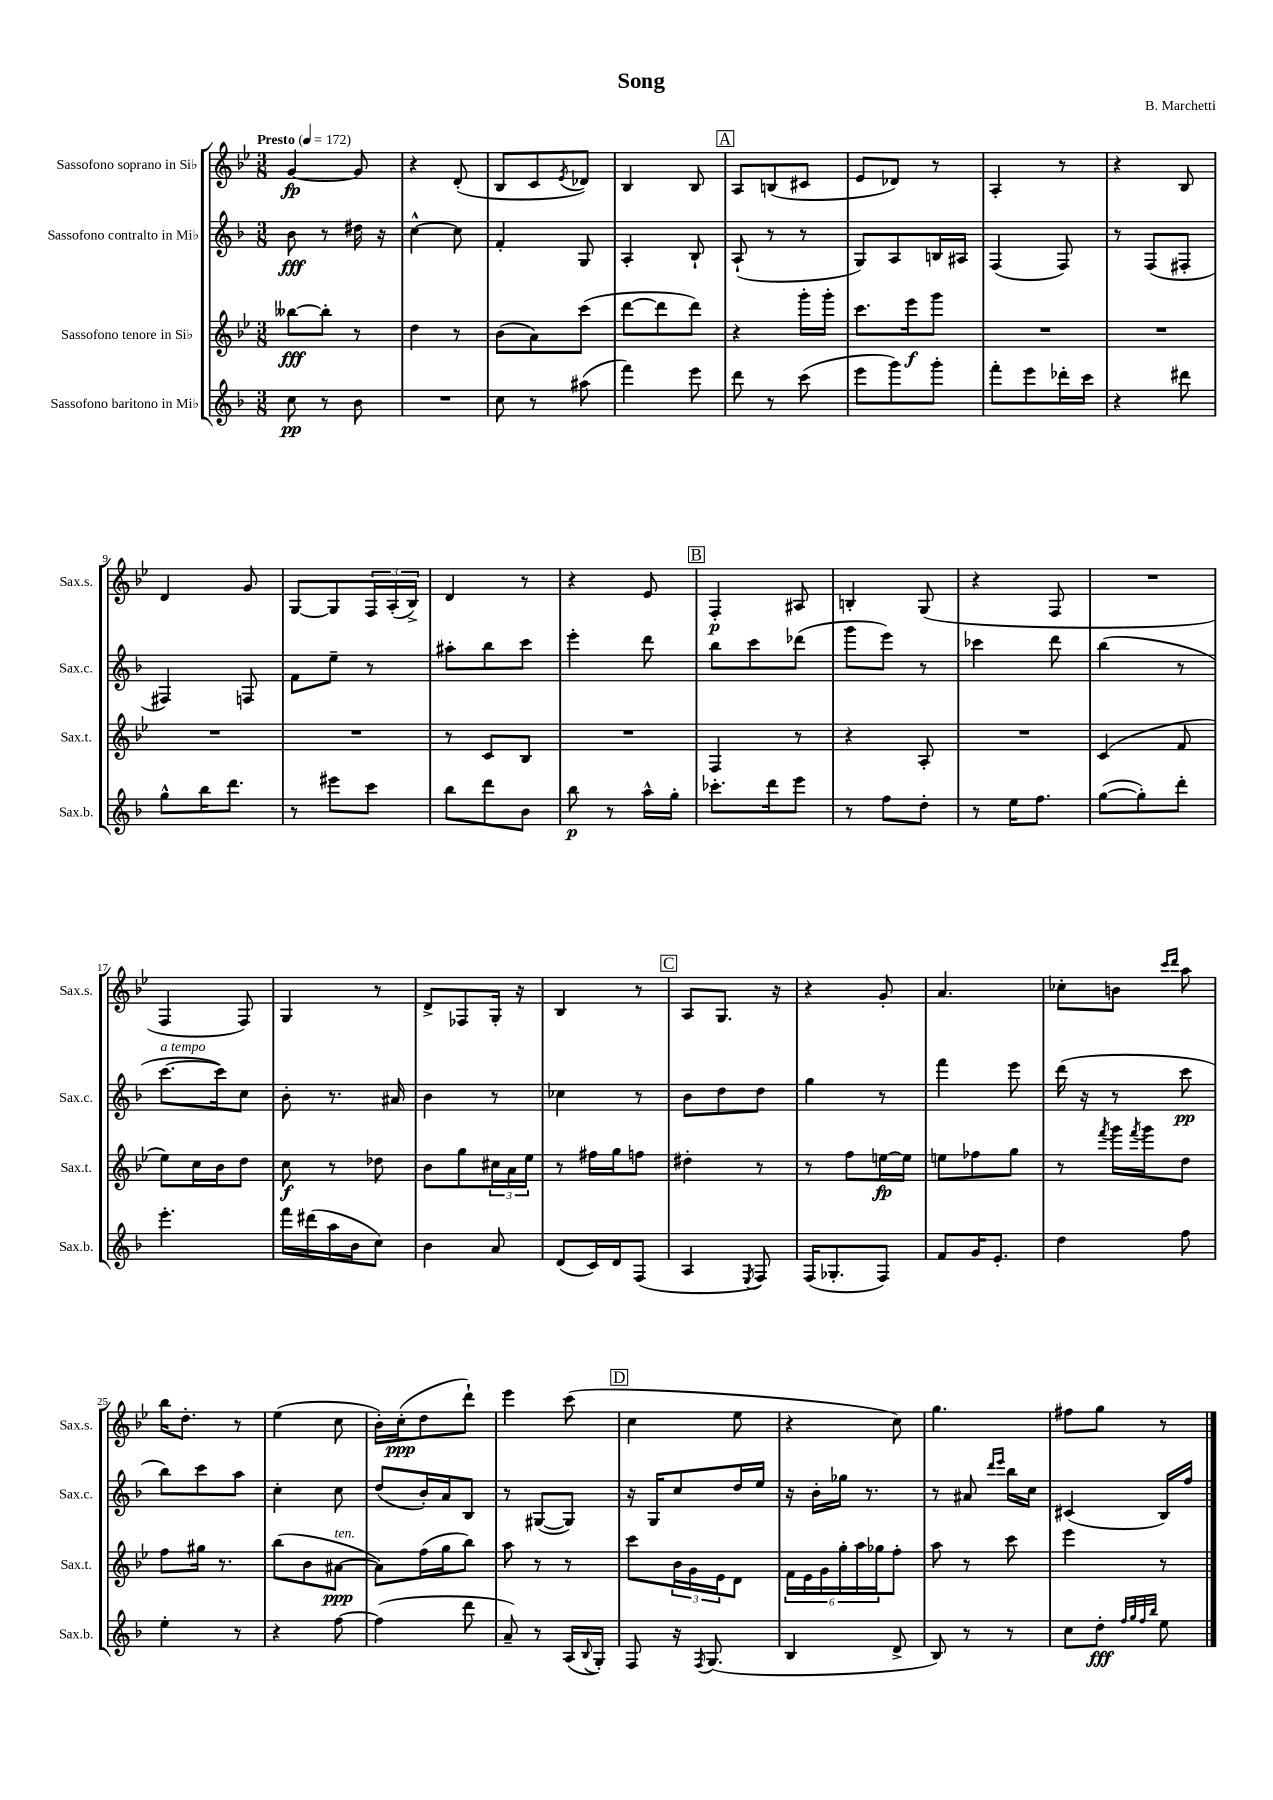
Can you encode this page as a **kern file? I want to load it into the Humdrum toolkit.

**kern	**dynam	**kern	**dynam	**kern	**dynam	**kern	**dynam
*part4	*part4	*part3	*part3	*part2	*part2	*part1	*part1
*staff4	*staff4	*staff3	*staff3	*staff2	*staff2	*staff1	*staff1
*I"Sassofono baritono in Mi♭	*	*I"Sassofono tenore in Si♭	*	*I"Sassofono contralto in Mi♭	*	*I"Sassofono soprano in Si♭	*
*I'Sax.b.	*	*I'Sax.t.	*	*I'Sax.c.	*	*I'Sax.s.	*
*clefG2	*	*clefG2	*	*clefG2	*	*clefG2	*
*k[b-]	*	*k[b-e-]	*	*k[b-]	*	*k[b-e-]	*
*M3/8	*	*M3/8	*	*M3/8	*	*M3/8	*
*MM172	*	*MM172	*	*MM172	*	*MM172	*
=1	=1	=1	=1	=1	=1	=1	=1
!	!	!	!	!	!	!LO:TX:a:B:t=Presto	!
8cc\	pp	[8bb--X\L	fff	8b-\	fff	[4g/	fp
8r	.	8bb--'\J]	.	8r	.	.	.
8b-\	.	8r	.	16dd#X\	.	8g/]	.
.	.	.	.	16r	.	.	.
=2	=2	=2	=2	=2	=2	=2	=2
4.r	.	4dd\	.	[4cc^^\	.	4r	.
.	.	8r	.	8cc\]	.	(8d'/	.
=3	=3	=3	=3	=3	=3	=3	=3
8cc\	.	(8b-\L	.	4f'/	.	8B-/L	.
8r	.	8a\)	.	.	.	8c/	.
.	.	.	.	.	.	8qe-/	.
(8aa#X\	.	(8ccc\J	.	8G/	.	8d-X/J)	.
=4	=4	=4	=4	=4	=4	=4	=4
4fff\)	.	[8ddd\L	.	4A'/	.	4B-/	.
.	.	8ddd\]	.	.	.	.	.
8eee\	.	8ddd\J)	.	8B-`/	.	8B-/	.
!!LO:REH:place=s1:t=A
=5	=5	=5	=5	=5	=5	=5	=5
8ddd\	.	4r	.	(8A`/	.	8A/L	.
8r	.	.	.	8r	.	(8Bn/	.
(8ccc\	.	16ggg'\LL	.	8r	.	8c#X/J	.
.	.	16ggg'\JJ	.	.	.	.	.
=6	=6	=6	=6	=6	=6	=6	=6
8eee\L	.	8.ccc\L	.	8G/L)	.	8e-/L	.
8ggg\)	.	.	.	8A/	.	8d-X/J)	.
.	.	16eee-\k	f	.	.	.	.
8ggg'\J	.	8ggg\J	.	16Bn/L	.	8r	.
.	.	.	.	16A#X/JJ	.	.	.
=7	=7	=7	=7	=7	=7	=7	=7
8fff'\L	.	4.r	.	(4F/	.	4A'/	.
8eee\	.	.	.	.	.	.	.
16ddd-X'\L	.	.	.	8F/)	.	8r	.
16ccc\JJ	.	.	.	.	.	.	.
=8	=8	=8	=8	=8	=8	=8	=8
4r	.	4.r	.	8r	.	4r	.
.	.	.	.	(8F/L	.	.	.
8ddd#X\	.	.	.	8F#X'/J	.	8B-/	.
!!LO:LB:g=z
=9	=9	=9	=9	=9	=9	=9	=9
8gg^^\L	.	4.r	.	4F#X/)	.	4d/	.
16bb-\K	.	.	.	.	.	.	.
8.ddd\J	.	.	.	.	.	.	.
.	.	.	.	8Fn/	.	8g/	.
=10	=10	=10	=10	=10	=10	=10	=10
8r	.	4.r	.	8f\L	.	[8G/L	.
8eee#X\L	.	.	.	8ee~\J	.	8G/]	.
8ccc\J	.	.	.	8r	.	24F/L	.
.	.	.	.	.	.	(24A'/	.
.	.	.	.	.	.	24B-^/JJ)	.
=11	=11	=11	=11	=11	=11	=11	=11
8bb-\L	.	8r	.	8aa#X'\L	.	4d/	.
8ddd\	.	8c/L	.	8bb-\	.	.	.
8b-\J	.	8B-/J	.	8ccc\J	.	8r	.
=12	=12	=12	=12	=12	=12	=12	=12
8bb-\	p	4.r	.	4eee'\	.	4r	.
8r	.	.	.	.	.	.	.
16aa^^\LL	.	.	.	8ddd\	.	8e-/	.
16gg'\JJ	.	.	.	.	.	.	.
!!LO:REH:place=s1:t=B
=13	=13	=13	=13	=13	=13	=13	=13
8.ccc-X'\L	.	4F/	.	8bb-\L	.	4F'/	p
.	.	.	.	8ccc\	.	.	.
16ddd\k	.	.	.	.	.	.	.
8eee\J	.	8r	.	(8ddd-X\J	.	8A#X/	.
=14	=14	=14	=14	=14	=14	=14	=14
8r	.	4r	.	8ggg\L	.	4Bn'/	.
8ff\L	.	.	.	8eee\J)	.	.	.
8dd'\J	.	8A'/	.	8r	.	(8G/	.
=15	=15	=15	=15	=15	=15	=15	=15
8r	.	4.r	.	4ccc-X\	.	4r	.
16ee\KL	.	.	.	.	.	.	.
8.ff\J	.	.	.	.	.	.	.
.	.	.	.	8ddd\	.	8F/	.
=16	=16	=16	=16	=16	=16	=16	=16
([8gg\L	.	(4c/	.	(4bb-\	.	4.r	.
8gg'\])	.	.	.	.	.	.	.
8ddd'\J	.	8f/	.	8r	.	.	.
!!LO:LB:g=z
=17	=17	=17	=17	=17	=17	=17	=17
!	!	!	!	!LO:TX:a:i:t=a tempo	!	!	!
4.eee'\	.	8ee-\L)	.	[8.ccc\L	.	4F/	.
.	.	16cc\L	.	.	.	.	.
.	.	16b-\J	.	16ccc\k])	.	.	.
.	.	8dd\J	.	8cc\J	.	8F/)	.
=18	=18	=18	=18	=18	=18	=18	=18
16fff\LL	.	8cc\	f	8b-'\	.	4G/	.
(16ddd#X\	.	.	.	.	.	.	.
16aa\	.	8r	.	8.r	.	.	.
16b-\J	.	.	.	.	.	.	.
8cc\J)	.	8dd-X\	.	.	.	8r	.
.	.	.	.	16a#X/	.	.	.
=19	=19	=19	=19	=19	=19	=19	=19
4b-\	.	8b-\L	.	4b-\	.	8d^/L	.
.	.	8gg\	.	.	.	8F-X/	.
8a/	.	24cc#X\L	.	8r	.	16G'/Jk	.
.	.	24a\	.	.	.	.	.
.	.	.	.	.	.	16r	.
.	.	24ee-\JJ	.	.	.	.	.
=20	=20	=20	=20	=20	=20	=20	=20
(8d/L	.	8r	.	4cc-X\	.	4B-/	.
16c/L)	.	16ff#X\LL	.	.	.	.	.
16d/J	.	16gg\J	.	.	.	.	.
(8F/J	.	8ffn\J	.	8r	.	8r	.
!!LO:REH:place=s1:t=C
=21	=21	=21	=21	=21	=21	=21	=21
4A/	.	4dd#X'\	.	8b-\L	.	8A/L	.
.	.	.	.	8dd\	.	8.G/J	.
8qE/	.	.	.	.	.	.	.
8F/)	.	8r	.	8dd\J	.	.	.
.	.	.	.	.	.	16r	.
=22	=22	=22	=22	=22	=22	=22	=22
(16F/KL	.	8r	.	4gg\	.	4r	.
8.G-X'/	.	.	.	.	.	.	.
.	.	8ff\L	.	.	.	.	.
8F/J)	.	[16een\L	fp	8r	.	8g'/	.
.	.	16ee\JJ]	.	.	.	.	.
=23	=23	=23	=23	=23	=23	=23	=23
8f/L	.	8een\L	.	4fff\	.	4.a/	.
16g/K	.	8ff-X\	.	.	.	.	.
8.e'/J	.	.	.	.	.	.	.
.	.	8gg\J	.	8eee\	.	.	.
=24	=24	=24	=24	=24	=24	=24	=24
4dd\	.	8r	.	(16ddd\	.	8cc-X'\L	.
.	.	.	.	16r	.	.	.
.	.	8qfff/	.	.	.	.	.
.	.	16ggg\LL	.	8r	.	8bn\J	.
.	.	8qfff/	.	.	.	.	.
.	.	16ggg\J	.	.	.	.	.
.	.	.	.	.	.	16qqccc/LL	.
.	.	.	.	.	.	16qqddd/JJ	.
8ff\	.	8dd\J	.	8ccc\	pp	8aa\	.
!!LO:LB:g=z
=25	=25	=25	=25	=25	=25	=25	=25
4ee'\	.	8ff\L	.	8bb-\L)	.	16bb-\KL	.
.	.	.	.	.	.	8.dd'\J	.
.	.	16gg#X\Jk	.	8ccc\	.	.	.
.	.	8.r	.	.	.	.	.
8r	.	.	.	8aa\J	.	8r	.
=26	=26	=26	=26	=26	=26	=26	=26
4r	.	(8bb-\L	.	4cc'\	.	(4ee-\	.
.	.	8b-\	.	.	.	.	.
!	!	!LO:TX:a:i:t=ten.	!	!	!	!	!
[8ff\	.	[8a#X\J	ppp	8cc\	.	8cc\	.
=27	=27	=27	=27	=27	=27	=27	=27
(4ff\]	.	8a#\L])	.	(8dd/L	.	16b-'\LL)	.
.	.	.	.	.	.	(16cc'\J	ppp
.	.	(16ff\L	.	16b-'/L)	.	8dd\	.
.	.	16gg\J	.	16a/J	.	.	.
8ddd\	.	8bb-\J)	.	8B-/J	.	8ddd`\J)	.
=28	=28	=28	=28	=28	=28	=28	=28
8a~/)	.	8aa\	.	8r	.	4eee-\	.
8r	.	8r	.	([8G#X/L	.	.	.
(16A/LL	.	8r	.	8G#/J])	.	(8ccc\	.
8qqB-/	.	.	.	.	.	.	.
16G'/JJ)	.	.	.	.	.	.	.
!!LO:REH:place=s1:t=D
=29	=29	=29	=29	=29	=29	=29	=29
8F/	.	8ccc\L	.	16r	.	4cc\	.
.	.	.	.	16G/KL	.	.	.
16r	.	24b-\L	.	8cc/	.	.	.
.	.	24g\	.	.	.	.	.
8qF/	.	.	.	.	.	.	.
(8.G/	.	.	.	.	.	.	.
.	.	24e-\J	.	.	.	.	.
.	.	8d\J	.	16dd/L	.	8ee-\	.
.	.	.	.	16ee/JJ	.	.	.
=30	=30	=30	=30	=30	=30	=30	=30
4B-/	.	24f\LL	.	16r	.	4r	.
.	.	24e-\	.	.	.	.	.
.	.	.	.	16b-'\LL	.	.	.
.	.	24g\	.	.	.	.	.
.	.	24gg'\	.	16gg-X\JJ	.	.	.
.	.	24aa\	.	.	.	.	.
.	.	.	.	8.r	.	.	.
.	.	24gg-X\J	.	.	.	.	.
8d^/	.	8ff'\J	.	.	.	8cc\)	.
=31	=31	=31	=31	=31	=31	=31	=31
8B-/)	.	8aa\	.	8r	.	4.gg\	.
8r	.	8r	.	8a#X/	.	.	.
.	.	.	.	16qqddd/LL	.	.	.
.	.	.	.	16qqeee/JJ	.	.	.
8r	.	8ccc\	.	16bb-\LL	.	.	.
.	.	.	.	16cc\JJ	.	.	.
=32	=32	=32	=32	=32	=32	=32	=32
8cc\L	.	4eee-\	.	(4c#X/	.	8ff#X\L	.
8dd'\J	fff	.	.	.	.	8gg\J	.
32qqff/LLL	.	.	.	.	.	.	.
32qqgg/	.	.	.	.	.	.	.
32qqff/	.	.	.	.	.	.	.
32qqbb-/JJJ	.	.	.	.	.	.	.
8ee\	.	8r	.	16B-/LL)	.	8r	.
.	.	.	.	16ff/JJ	.	.	.
==	==	==	==	==	==	==	==
*-	*-	*-	*-	*-	*-	*-	*-
